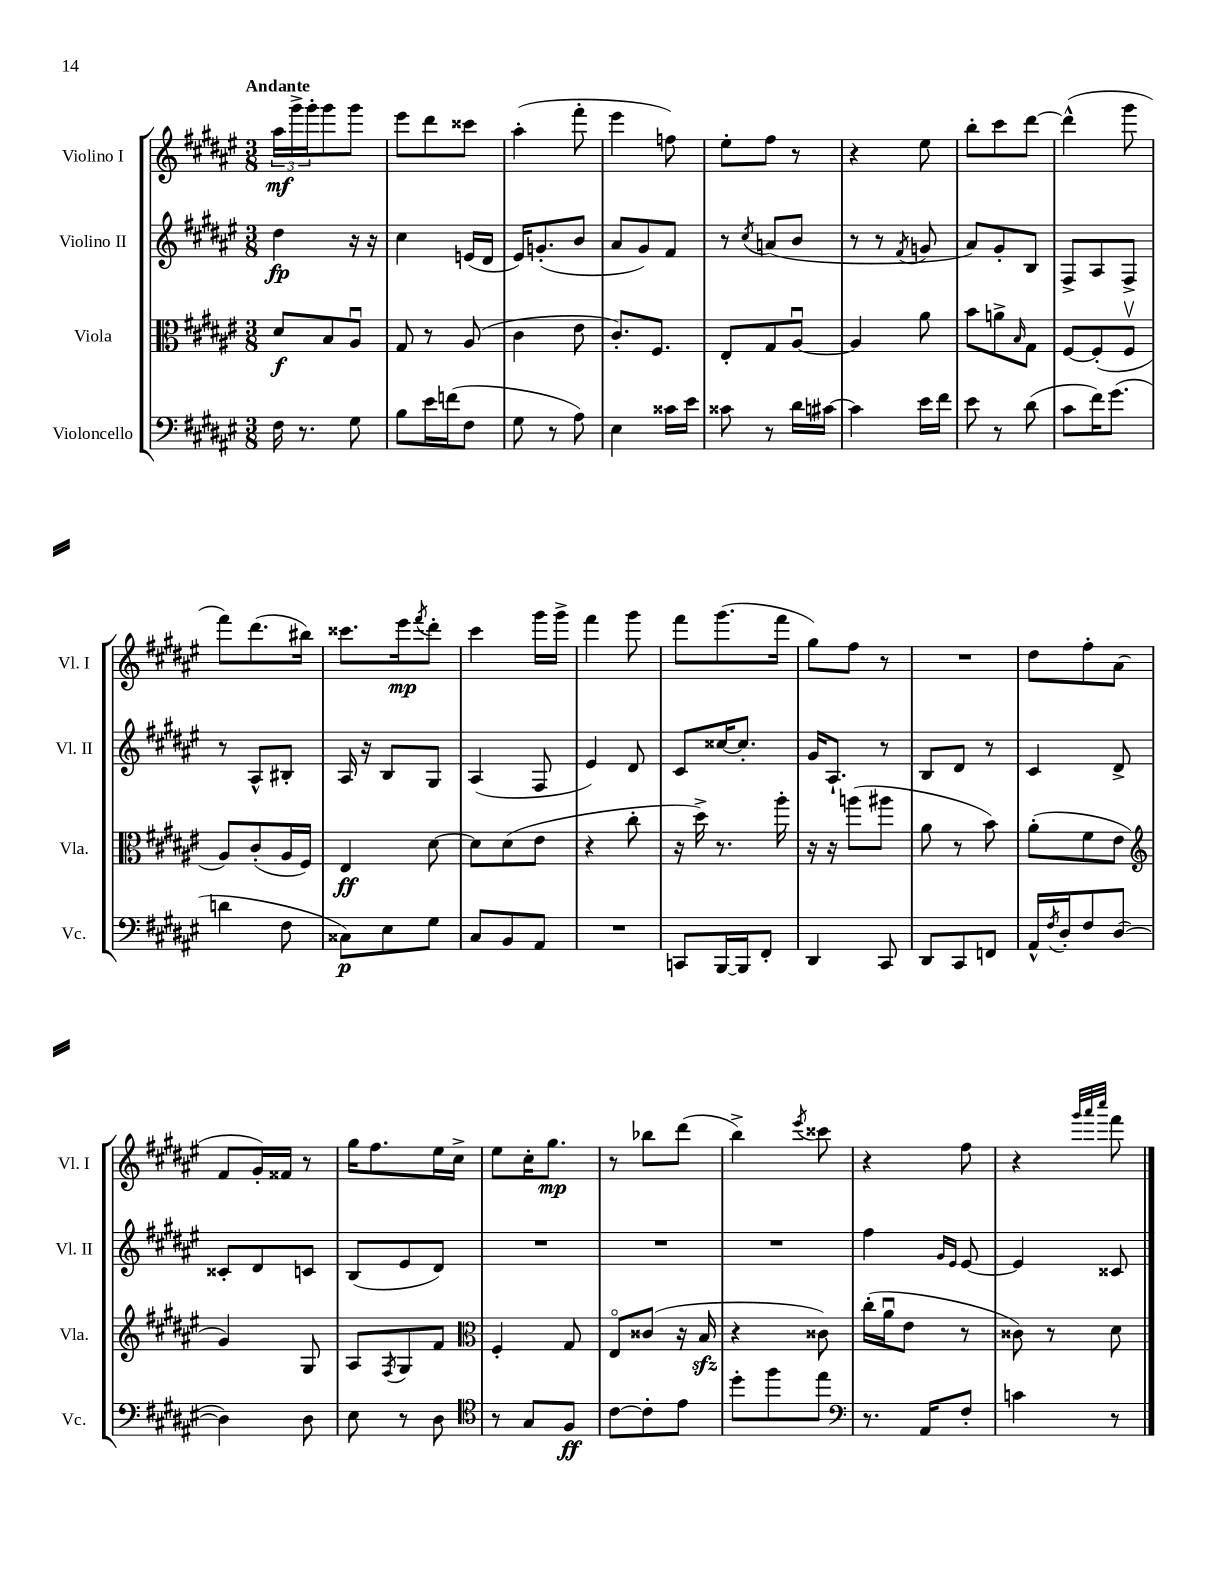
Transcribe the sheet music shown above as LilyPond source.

<<
\new StaffGroup <<
\new Staff = "s0" \with { instrumentName = "Violino I" shortInstrumentName = "Vl. I" } {
    \clef treble \key fis \major \numericTimeSignature \time 3/8 \tempo "Andante"
    \tuplet 3/2 { ais''16\mf gis'''16-> gis'''16-. } gis'''8 gis'''8 |
    eis'''8 dis'''8 cisis'''8 |
    ais''4-.( fis'''8-. |
    eis'''4 f''8) |
    eis''8-. fis''8 r8 |
    r4 eis''8 |
    b''8-. cis'''8 dis'''8~ |
    dis'''4-^( gis'''8 |
    fis'''8) dis'''8.( bis''16) |
    cisis'''8. eis'''16\mp \acciaccatura { fis'''8 } dis'''8-. |
    cis'''4 gis'''16 gis'''16-> |
    fis'''4 gis'''8 |
    fis'''8 gis'''8.( fis'''16 |
    gis''8) fis''8 r8 |
    R4. |
    dis''8 fis''8-. ais'8( |
    fis'8 gis'16-.) fisis'16 r8 |
    gis''16 fis''8. eis''16 cis''16-> |
    eis''8 cis''16-. gis''8.\mp |
    r8 bes''8 dis'''8( |
    b''4->) \acciaccatura { eis'''8 } cisis'''8 |
    r4 fis''8 |
    r4 \grace { gis'''32 ais'''32 cis''''32 } fis'''8 \bar "|." |
}
\new Staff = "s1" \with { instrumentName = "Violino II" shortInstrumentName = "Vl. II" } {
    \clef treble \key fis \major \numericTimeSignature \time 3/8
    dis''4\fp r16 r16 |
    cis''4 e'16( dis'16 |
    eis'16) g'8.-.( b'8 |
    ais'8 gis'8) fis'8 |
    r8 \acciaccatura { cis''8 } a'8( b'8 |
    r8 r8 \acciaccatura { fis'8 } g'8 |
    ais'8) gis'8-. b8 |
    fis8-> ais8 fis8-> |
    r8 ais8-^ bis8-. |
    ais16 r16 b8 gis8 |
    ais4( fis8 |
    eis'4) dis'8 |
    cis'8 cisis''16~ cisis''8.-. |
    gis'16 ais8.-! r8 |
    b8 dis'8 r8 |
    cis'4 dis'8-> |
    cisis'8-. dis'8 c'8 |
    b8( eis'8 dis'8) |
    R4. |
    R4. |
    R4. |
    fis''4 \grace { gis'16 eis'16 } eis'8~ |
    eis'4 cisis'8 \bar "|." |
}
\new Staff = "s2" \with { instrumentName = "Viola" shortInstrumentName = "Vla." } {
    \clef alto \key fis \major \numericTimeSignature \time 3/8
    dis'8\f b8 ais8\downbow |
    gis8 r8 ais8( |
    cis'4 eis'8 |
    cis'8.-.) fis8. |
    eis8-. gis8 ais8~\downbow |
    ais4 ais'8 |
    b'8 a'8-> \grace { b16 } gis8 |
    fis8~ fis8-.( fis8\upbow |
    ais8) cis'8-.( ais16 fis16) |
    eis4\ff dis'8~ |
    dis'8 dis'8( eis'8 |
    r4 cis''8-. |
    r16 dis''16->) r8. ais''16-. |
    r16 r16 a''8( ais''8 |
    ais'8 r8 b'8) |
    ais'8-.( fis'8 eis'8 |
    \clef treble gis'4) gis8 |
    ais8 \acciaccatura { fis8 } gis8 fis'8 |
    \clef alto fis4-. gis8 |
    eis8\flageolet cisis'8( r16 b16\sfz |
    r4 cisis'8) |
    cis''16-.( ais'16\downbow eis'8 r8 |
    cisis'8) r8 dis'8 \bar "|." |
}
\new Staff = "s3" \with { instrumentName = "Violoncello" shortInstrumentName = "Vc." } {
    \clef bass \key fis \major \numericTimeSignature \time 3/8
    fis16 r8. gis8 |
    b8 eis'16 f'16( fis8 |
    gis8 r8 ais8) |
    eis4 cisis'16 eis'16 |
    cisis'8 r8 dis'16 cis'16~ |
    cis'4 eis'16 fis'16 |
    eis'8 r8 dis'8( |
    cis'8 fis'16) gis'8.( |
    d'4 fis8 |
    cisis8\p) eis8 gis8 |
    cis8 b,8 ais,8 |
    R4. |
    c,8 b,,16~ b,,16 fis,8-. |
    dis,4 cis,8 |
    dis,8 cis,8 f,8 |
    ais,16-^ \acciaccatura { fis8 } dis16-. fis8 dis8~( |
    dis4) dis8 |
    eis8 r8 dis8 |
    \clef tenor r8 gis8 fis8\ff |
    cis'8~ cis'8-. eis'8 |
    dis''8-. fis''8 eis''8 |
    \clef bass r8. ais,16 fis8-. |
    c'4 r8 \bar "|." |
}
>>
>>
\layout { \context { \Score \remove "Bar_number_engraver" } }
